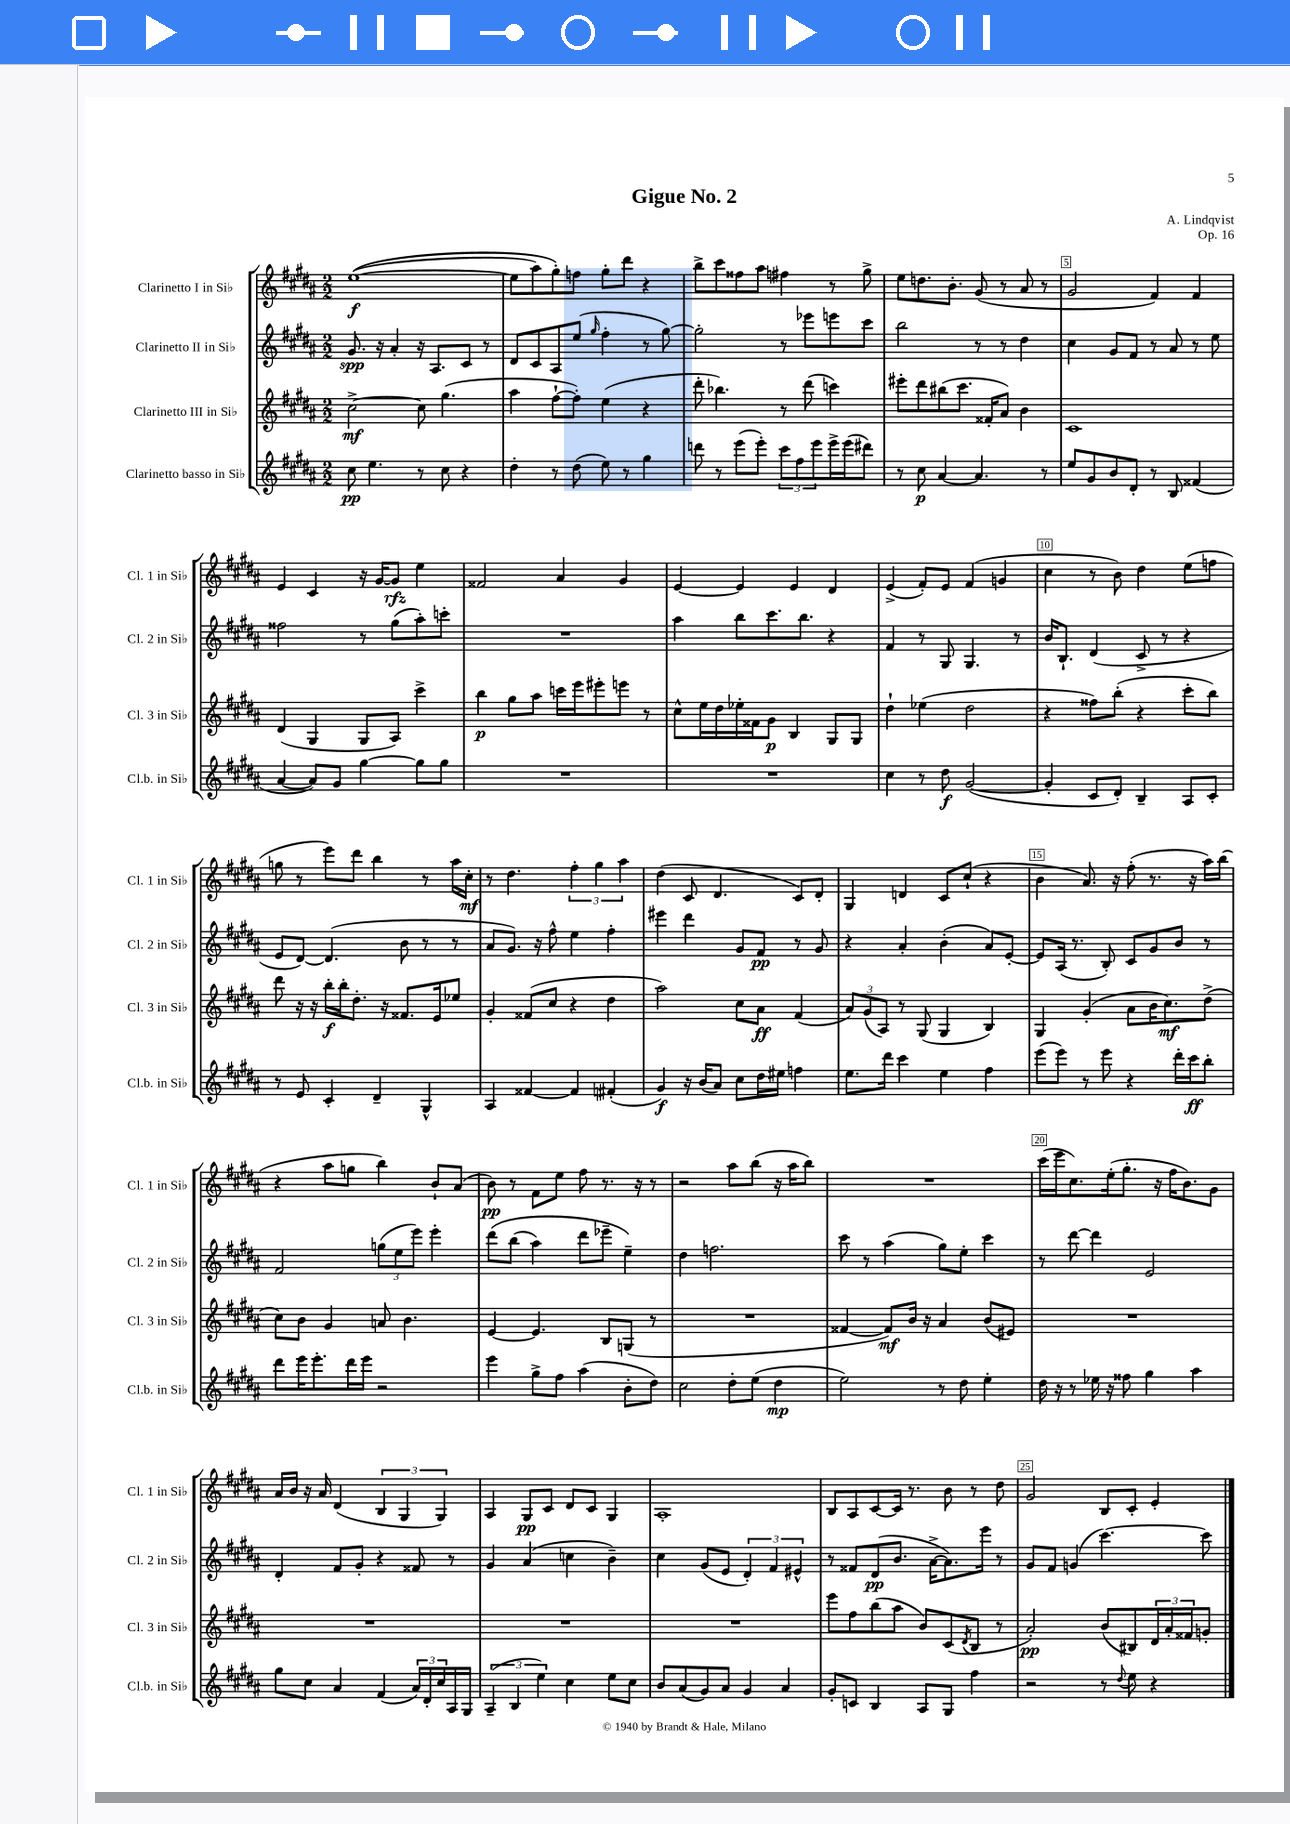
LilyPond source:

\header { title = "Gigue No. 2" composer = "A. Lindqvist" opus = "Op. 16" }
<<
\new StaffGroup <<
\new Staff = "s0" \with { instrumentName = "Clarinetto I in Sib" shortInstrumentName = "Cl. 1 in Sib" } {
    \clef treble \key b \major \numericTimeSignature \time 2/2
    e''1~\f(\( |
    e''8 ais''8) gis''8-.\) f''8 gis''8-. dis'''8 r4 |
    b''8-> cis'''8 fisis''8 ais''8 fis''4 r8 gis''8-> |
    e''8 d''8. b'8.-. gis'8( r8 ais'8 r8 |
    gis'2 fis'4) fis'4 |
    e'4 cis'4 r16 gis'16~ gis'8\rfz e''4 |
    fisis'2 ais'4 gis'4 |
    e'4~ e'4 e'4 dis'4 |
    e'4->( fis'8-.) e'8 fis'4( g'4 |
    cis''4 r8 b'8) dis''4 e''8( f''8 |
    g''8 r8 e'''8) dis'''8 b''4 r8 ais''16 cis''16-.\mf |
    r8 dis''4. \tuplet 3/2 { fis''4-. gis''4 ais''4 } |
    dis''4( cis'8 dis'4. cis'8) dis'8-. |
    gis4 d'4 cis'8 cis''8-!( r4 |
    b'4 ais'8.) r16 fis''8-.( r8. r16 ais''16) b''16( |
    r4 ais''8 g''8 b''4) b'8-! ais'8( |
    b'8\pp) r8 fis'8 e''8 fis''8 r8. r16 r8 |
    r2 ais''8 b''8( r16 ais''16 b''8) |
    R1 |
    cis'''16( e'''16 cis''8.) e''16-.( gis''8.-. r16 fis''16 b'8.) gis'8 |
    ais'16 b'16 r16 ais'16 dis'4( \tuplet 3/2 { b4 gis4 gis4) } |
    ais4 gis8\pp cis'8 dis'8 cis'8 gis4 |
    ais1-. |
    b8 ais8 cis'8~ cis'16 r8. b'8 r8 dis''8 |
    gis'2 b8 cis'8-. e'4-. \bar "|." |
}
\new Staff = "s1" \with { instrumentName = "Clarinetto II in Sib" shortInstrumentName = "Cl. 2 in Sib" } {
    \clef treble \key b \major \numericTimeSignature \time 2/2
    gis'8.\spp r16 ais'4-. r16 ais8. cis'8 r8 |
    dis'8 cis'8 ais8 e''8( \grace { gis''16 } fis''4-. r8 gis''8~) |
    gis''2-. r8 ees'''8 e'''8 cis'''8 |
    b''2 r8 r8 dis''4 |
    cis''4 gis'8 fis'8 r8 ais'8 r8 e''8 |
    fisis''2 r8 gis''8( ais''8-.) c'''8-. |
    R1 |
    ais''4 b''8 cis'''8. b''8. r4 |
    fis'4 r8 gis8 gis4. r8 |
    b'16 b8.-! dis'4( cis'8-> r8 r4 |
    e'8 dis'8~) dis'4.( b'8 r8 r8 |
    ais'8 gis'8.) r16 fis''8-^ e''4 fis''4-. |
    eis'''4 dis'''4 gis'8 fis'8\pp r8 gis'8 |
    r4 ais'4-. b'4-.( ais'8) e'8~-. |
    e'8 ais16( r8. b8-.) cis'8 gis'8 b'8 r8 |
    fis'2 \tuplet 3/2 { g''8( e''8 e'''8) } e'''4-. |
    dis'''8\( b''8( ais''4) dis'''8 ees'''8-- e''4--\) |
    dis''4 f''2. |
    cis'''8 r8 ais''4( gis''8) e''8-. cis'''4 |
    r8 dis'''8~ dis'''4 e'2 |
    dis'4-. fis'8 gis'8-. r4 fisis'8 r8 |
    gis'4 ais'4( c''4 b'4--) |
    cis''4 gis'8( e'8 \tuplet 3/2 { dis'4-.) fis'4 eis'4-^ } |
    r8 fisis'8 dis'8\pp( b'8. ais'16~-> ais'8.) e'''16 r8 |
    gis'8 fis'8 g'4( cis'''4.~) cis'''8 \bar "|." |
}
\new Staff = "s2" \with { instrumentName = "Clarinetto III in Sib" shortInstrumentName = "Cl. 3 in Sib" } {
    \clef treble \key b \major \numericTimeSignature \time 2/2
    cis''2~->\mf cis''8 gis''4.( |
    ais''4 fis''8~-! fis''8-.) e''4( r4 |
    dis'''8-. bes''4.) r8 dis'''8( c'''4) |
    eis'''8-. dis'''8 bis''8( cis'''8. fisis'16-. ais'8) b'4 |
    cis'1 |
    dis'4( gis4 gis8 ais8) cis'''4-> |
    b''4\p gis''8 ais''8 c'''16 e'''16 eis'''8-. e'''8 r8 |
    cis''8-^ e''16 dis''16 ees''16-. fisis'16 gis'8\p b4 gis8 gis8 |
    dis''4-! ees''4( dis''2 |
    r4 fisis''8) b''8-.( r4 cis'''8-. b''8) |
    dis'''8 r16 r16 b''16-.\f b''16-. dis''8.-. r16 fisis'8. e'16 ees''8 |
    gis'4-. fisis'8( cis''8 r4 dis''4 |
    ais''2) cis''8 ais'8\ff fis'4( |
    \tuplet 3/2 { ais'8) gis'8( ais8) } r8 gis8( gis4 b4) |
    gis4 gis'4-.( ais'8 b'16 cis''8.\mf) dis''8->( |
    cis''8) b'8 gis'4 a'8 b'4. |
    e'4~ e'4. b8 g8( r8 |
    R1 |
    fisis'4~ fisis'8\mf) b'16 r16 ais'4 b'8( eis'8) |
    R1 |
    R1 |
    R1 |
    R1 |
    e'''8 fis''8 b''8( ais''8 b'8) cis'8( \acciaccatura { dis'8 } b8 r8 |
    ais'2-.\pp) b'8( bis8) \tuplet 3/2 { dis'16 ais'16-. fisis'16 } g'8-. \bar "|." |
}
\new Staff = "s3" \with { instrumentName = "Clarinetto basso in Sib" shortInstrumentName = "Cl.b. in Sib" } {
    \clef treble \key b \major \numericTimeSignature \time 2/2
    cis''8\pp e''4. r8 cis''8 r4 |
    dis''4-. r8 dis''8( e''8) r8 gis''4 |
    d'''8 r8 e'''8( e'''8-.) \tuplet 3/2 { cis'''8 fis''8 e'''8 } e'''16-> e'''16( dis'''8) |
    r8 cis''8\p ais'4~ ais'4. r8 |
    e''8 gis'8 b'8 dis'8-. r8 b8 fisis'4( |
    ais'4~ ais'8) gis'8 gis''4~ gis''8 gis''8 |
    R1 |
    R1 |
    cis''4 r8 dis''8\f gis'2~( |
    gis'4-. cis'8 dis'8-.) b4-- ais8 cis'8-. |
    r8 e'8 cis'4-. dis'4-- gis4-^ |
    ais4 fisis'4~ fisis'4 fis'4-.( |
    gis'4\f) r16 b'16( ais'8) cis''8 dis''16 eis''16 f''4 |
    e''8. dis'''16 cis'''4 e''4 fis''4 |
    e'''8( e'''8) r8 e'''8 r4 dis'''16-. cis'''16\ff b''8-. |
    dis'''8 e'''16 e'''8.-. dis'''16 e'''16 r2 |
    e'''4 gis''8-> fis''8 ais''4( b'8-. dis''8) |
    cis''2 dis''8-. e''8( dis''4\mp |
    e''2) r8 dis''8 e''4-. |
    dis''16 r16 r8 ees''16 r16 fisis''8 gis''4 ais''4 |
    gis''8 cis''8 ais'4 fis'4( \tuplet 3/2 { ais'16) dis'16-. cis''16 } ais16 gis16 |
    \tuplet 3/2 { ais4--( b4 e''4) } cis''4 e''8 cis''8 |
    b'8 ais'8( gis'8) ais'8 gis'4 ais'4 |
    gis'8-. c'8 b4 ais8 gis8 fis''4 |
    r2 r8 \appoggiatura { dis''8 } e''8 r4 \bar "|." |
}
>>
>>
\layout { \context { \Score \override BarNumber.break-visibility = ##(#f #t #t) barNumberVisibility = #(every-nth-bar-number-visible 5) \override BarNumber.stencil = #(make-stencil-boxer 0.1 0.3 ly:text-interface::print) } }
